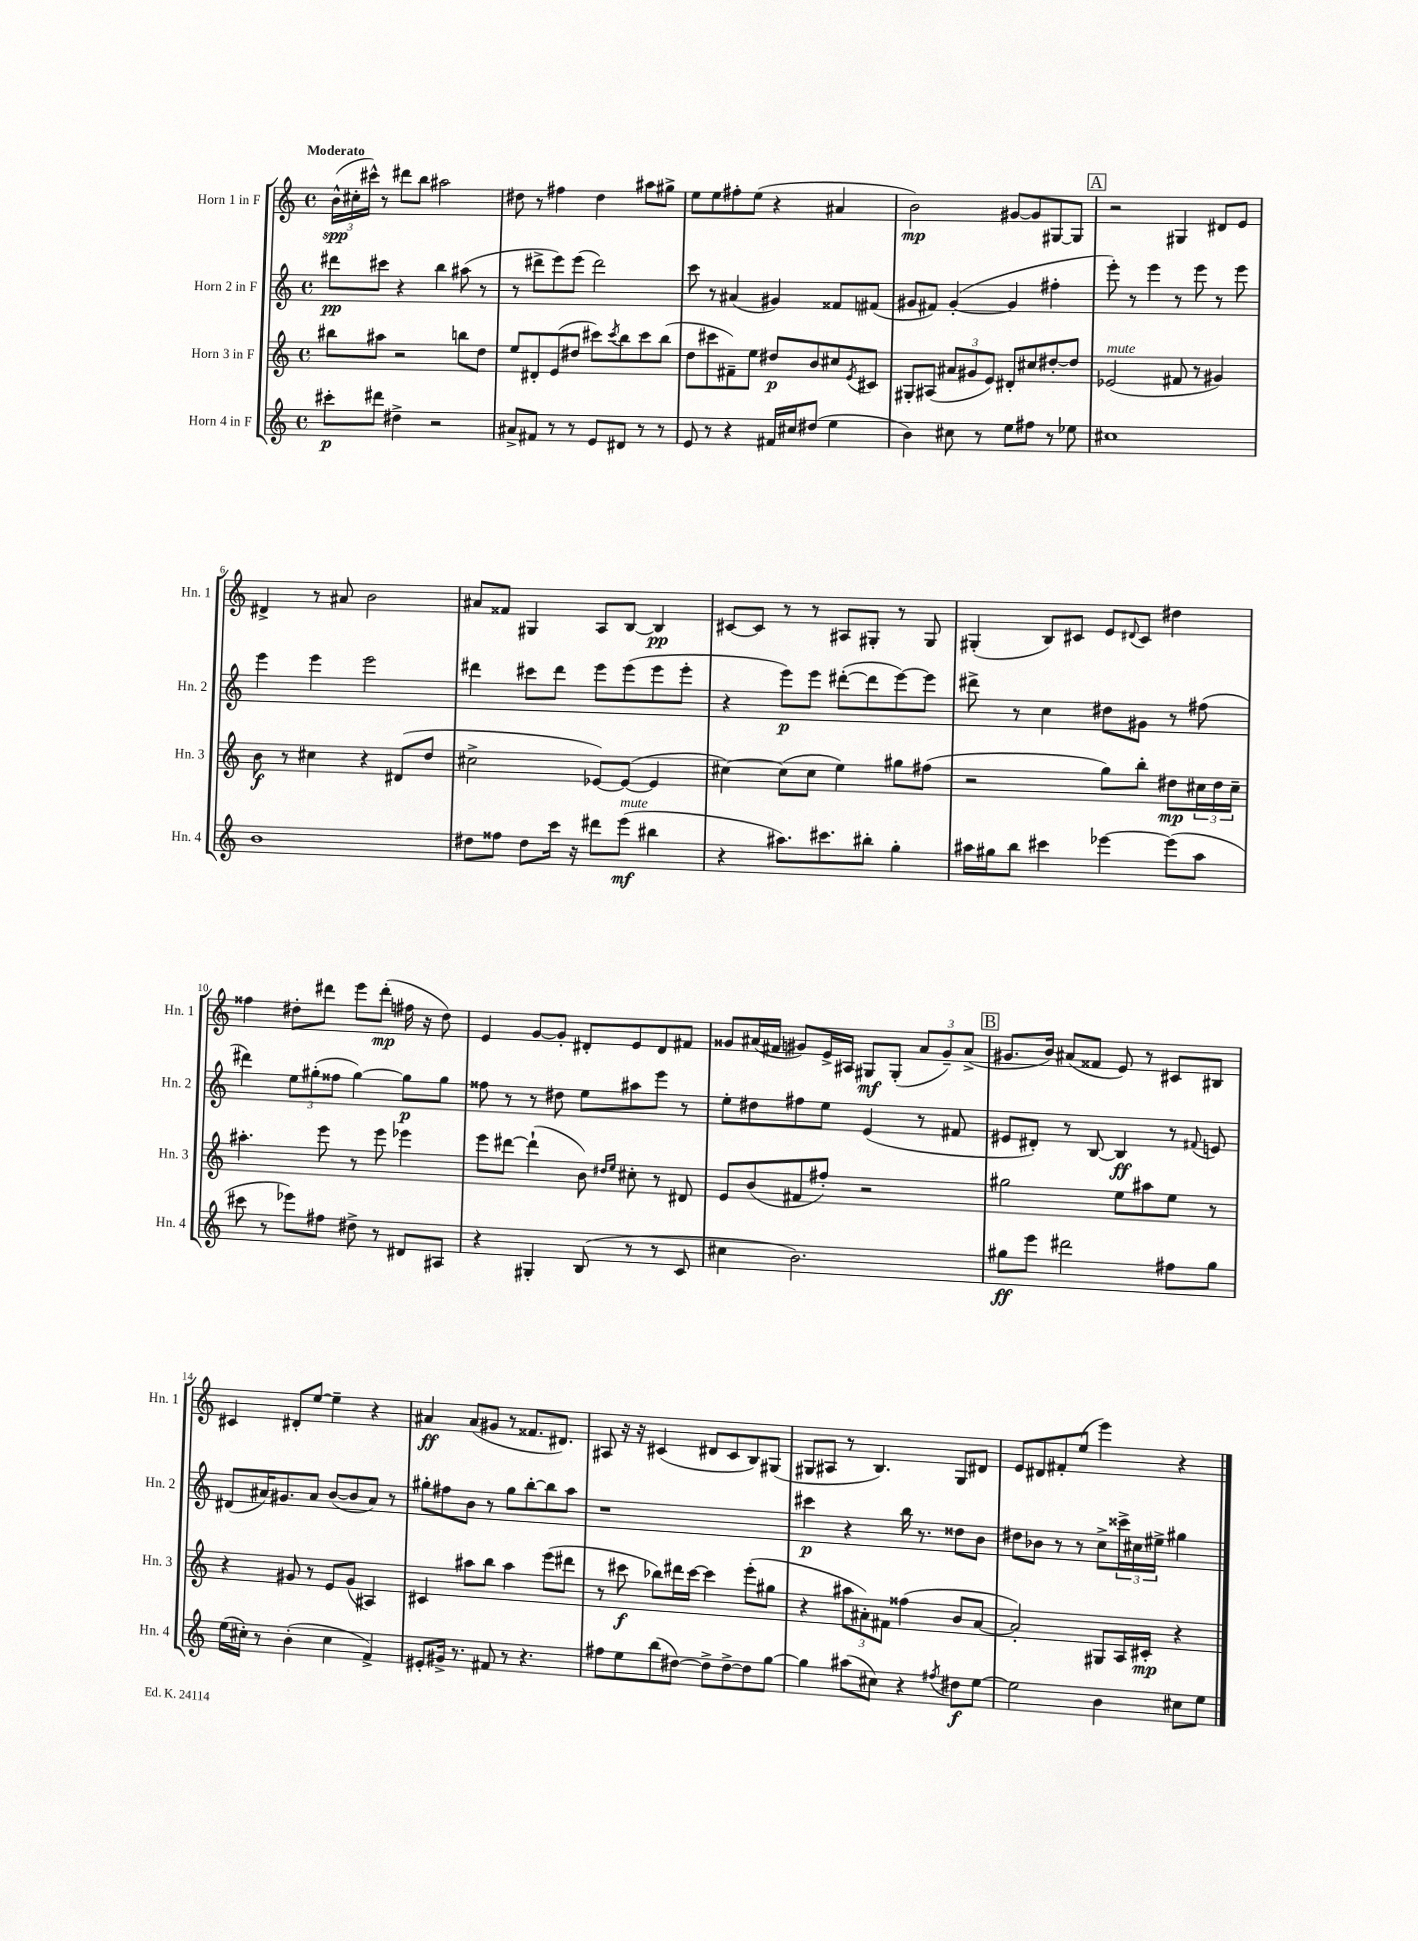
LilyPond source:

<<
\new StaffGroup <<
\new Staff = "s0" \with { instrumentName = "Horn 1 in F" shortInstrumentName = "Hn. 1" } {
    \clef treble \key c \major \defaultTimeSignature \time 4/4 \tempo "Moderato"
    \tuplet 3/2 { b'16-^\spp( cis''16-. cis'''16-^) } r8 dis'''8 b''8 ais''2 |
    dis''8 r8 fis''4 dis''4 ais''8 gis''8-> |
    e''8 e''8 fis''8-. e''8( r4 ais'4 |
    b'2\mp) gis'8~ gis'8 gis8~ gis8 |
    \mark \markup { \box "A" } r2 gis4 dis'8 e'8 |
    dis'4-> r8 ais'8 b'2 |
    ais'8 fisis'8 gis4 a8 b8~ b4\pp |
    cis'8~ cis'8 r8 r8 ais8 gis8-. r8 gis8 |
    gis4-.( b8) cis'8 e'8 \appoggiatura { dis'8 } cis'8 dis''4 |
    fisis''4 dis''8-. dis'''8 e'''8 dis'''8-.\mp( fis''16 r16 dis''8) |
    e'4 g'8~ g'8-. dis'8-. e'8 dis'8 fis'8 |
    gisis'8 ais'16( fis'16 gis'8) e'16-> ais16 gis8\mf gis8-.( \tuplet 3/2 { ais'8 gis'8--) ais'8->( } |
    \mark \markup { \box "B" } gis'8. b'16) ais'8( fisis'8 e'8) r8 cis'8 bis8 |
    cis'4 dis'8-. e''8~ e''4-- r4 |
    ais'4\ff ais'8( gis'8 r8 fisis'8. dis'8.) |
    ais8 r16 r16 cis'4( dis'8 cis'8 b8) gis8( |
    gis8 ais8 r8 b4.) gis8 dis'8 |
    e'8 dis'8 fis'8-. e''8( e'''4) r4 \bar "|." |
}
\new Staff = "s1" \with { instrumentName = "Horn 2 in F" shortInstrumentName = "Hn. 2" } {
    \clef treble \key c \major \defaultTimeSignature \time 4/4
    dis'''8\pp cis'''8 r4 b''4 ais''8( r8 |
    r8 dis'''8-> e'''8) e'''8( dis'''2) |
    c'''8 r8 ais'4( gis'4) fisis'8 fis'8( |
    gis'8 fis'8) gis'4~-.( gis'4 fis''4-. |
    \mark \markup { \box "A" } e'''8-.) r8 e'''4 r8 e'''8 r8 e'''8 |
    e'''4 e'''4 e'''2 |
    dis'''4 cis'''8 dis'''8 e'''8 e'''8( e'''8 e'''8-. |
    r4 e'''8\p) e'''8 dis'''8~-.( dis'''8 e'''8~) e'''8 |
    dis'''8-> r8 c''4 dis''8 gis'8 r8 fis''8( |
    dis'''4) \tuplet 3/2 { e''8 gis''8-.( fisis''8 } gis''4~) gis''8\p gis''8 |
    fisis''8 r8 r8 dis''8 e''8 ais''8 e'''8 r8 |
    e''8-. dis''8 fis''8 e''8 e'4( r8 fis'8 |
    \mark \markup { \box "B" } eis'8 dis'8-.) r8 b8~ b4\ff r8 \appoggiatura { fis'8 } e'8 |
    dis'8( ais'16) gis'8. ais'8 b'8~( b'8 ais'8) r8 |
    gis''8-. fis''8 b'8 r8 gis''8 b''8~-. b''8 a''8 |
    r1 |
    cis'''4\p r4 b''16 r8. disis''8 b'8 |
    dis''8 bes'8 r8 r8 c''8-> \tuplet 3/2 { cisis'''16-> cis''16 eis''16-> } gis''4 \bar "|." |
}
\new Staff = "s2" \with { instrumentName = "Horn 3 in F" shortInstrumentName = "Hn. 3" } {
    \clef treble \key c \major \defaultTimeSignature \time 4/4
    bis''8 ais''8 r2 b''8 d''8 |
    e''8 dis'8-. e'8( dis''8 cis'''8) \acciaccatura { cis'''8 } b''8 cis'''8 b''8( |
    d''8 cis'''8 fis'8--) e''8 dis''8\p b'8 cis''8 \acciaccatura { e'8 } cis'8 |
    gis8-. ais8( \tuplet 3/2 { ais'8 gis'8 e'8) } dis'8-. cis''8 dis''8~-. dis''8 |
    \mark \markup { \box "A" } ees'2^\markup { \italic "mute" }( fis'8 r8 gis'4) |
    b'8\f r8 cis''4 r4 dis'8( d''8 |
    cis''2-> ees'8~) ees'8~( ees'4 |
    cis''4~) cis''8( cis''8 e''4) gis''8 fis''8( |
    r2 g''8) b''8-. dis''8\mp \tuplet 3/2 { cis''16 dis''16 cis''16-- } |
    ais''4.-. e'''8 r8 e'''8 ees'''4 |
    e'''8 dis'''8~ dis'''4-!( b'8) \grace { dis''16 e''16 } cis''8-. r8 dis'8 |
    e'8 b'8( fis'8 fis''8-.) r2 |
    \mark \markup { \box "B" } gis''2 e''8 ais''8 e''8 r8 |
    r4 gis'8 r8 e'8 gis'8( ais4) |
    cis'4 ais''8 b''8 ais''4 e'''8( dis'''8 |
    r8 cis'''8\f bes''8) dis'''16 cis'''16~ cis'''4 e'''8-.( gis''8 |
    r4 \tuplet 3/2 { ais''8 ais'8-.) fis'8 } fisis''4( b'8 ais'8~ |
    ais'2-.) gis8 a16 cis'16-.\mp r4 \bar "|." |
}
\new Staff = "s3" \with { instrumentName = "Horn 4 in F" shortInstrumentName = "Hn. 4" } {
    \clef treble \key c \major \defaultTimeSignature \time 4/4
    cis'''8-.\p dis'''8 dis''4-> r2 |
    ais'8-> fis'8 r8 r8 e'8 dis'8 r8 r8 |
    e'8 r8 r4 fis'16 cis''16 dis''8( e''4 |
    b'4) cis''8 r8 e''8 fis''8 r8 ees''8 |
    \mark \markup { \box "A" } cis''1 |
    b'1 |
    dis''8 fisis''8 dis''8 c'''16 r16 dis'''8 e'''8\mf^\markup { \italic "mute" }( bis''4 |
    r4 ais''8.) cis'''8. bis''8-. g''4-. |
    ais''16 gis''16 b''8 cis'''4 ees'''4~ ees'''8( ais''8 |
    cis'''8 r8 ees'''8) fis''8 dis''8-> r8 dis'8 ais8 |
    r4 gis4-. b8( r8 r8 c'8 |
    cis''4 b'2.) |
    \mark \markup { \box "B" } gis''8\ff e'''8 dis'''2 fis''8 gis''8 |
    e''16( cis''16-.) r8 b'4-.( cis''4 f'4->) |
    eis'8-. gis'16-> r8. fis'8 r8 r4. |
    fis''8 e''8 b''8( dis''8~) dis''8-> dis''8~-> dis''8 g''8~ |
    g''4 ais''8( cis''8) r4 \acciaccatura { fis''8 } dis''8\f e''8~ |
    e''2 b'4 cis''8 e''8 \bar "|." |
}
>>
>>
